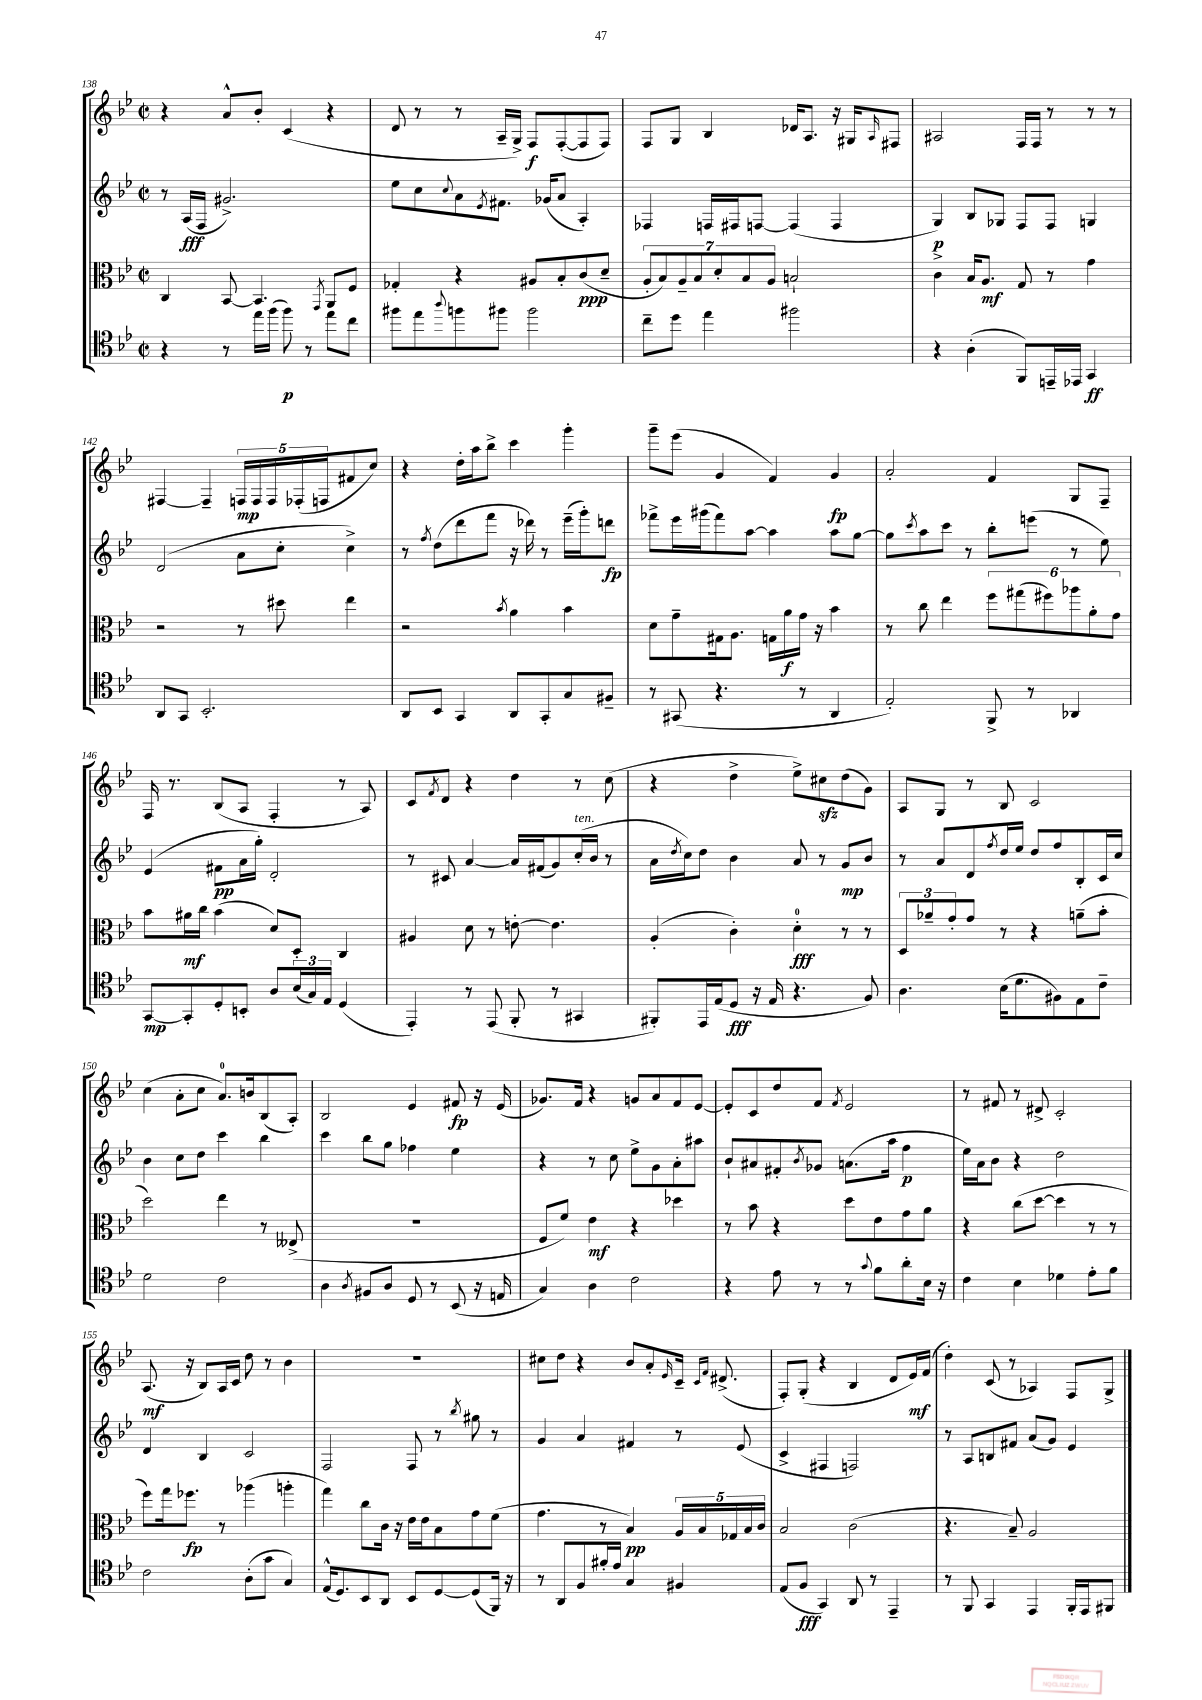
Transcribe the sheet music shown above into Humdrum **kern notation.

**kern	**dynam	**kern	**dynam	**kern	**dynam	**kern	**dynam
*part4	*part4	*part3	*part3	*part2	*part2	*part1	*part1
*staff4	*staff4	*staff3	*staff3	*staff2	*staff2	*staff1	*staff1
*clefC4	*	*clefC3	*	*clefG2	*	*clefG2	*
*k[b-e-]	*	*k[b-e-]	*	*k[b-e-]	*	*k[b-e-]	*
*M2/2	*	*M2/2	*	*M2/2	*	*M2/2	*
*met(c|)	*	*met(c|)	*	*met(c|)	*	*met(c|)	*
=138	=138	=138	=138	=138	=138	=138	=138
4r	.	4C/	.	8r	.	4r	.
.	.	.	.	(16A/LL	fff	.	.
.	.	.	.	16F/JJ	.	.	.
8r	.	[8BB-/	.	2.g#X^/)	.	8a^^/L	.
16ee-\LL	.	4.BB-/]	.	.	.	8b-'/J	.
(16ff\JJ	.	.	.	.	.	.	.
8ff\)	p	.	.	.	.	(4c/	.
8r	.	.	.	.	.	.	.
.	.	8qGG/	.	.	.	.	.
8ee-\L	.	8AA/L	.	.	.	4r	.
8cc\J	.	8F/J	.	.	.	.	.
=139	=139	=139	=139	=139	=139	=139	=139
8ff#X\L	.	4G-X'/	.	8ee-\L	.	8d/	.
8ee-\	.	.	.	8cc\	.	8r	.
8qqaa/	.	.	.	8qqcc/	.	.	.
8ffn\	.	4r	.	8a\	.	8r	.
.	.	.	.	8qe-/	.	.	.
8ff#X\J	.	.	.	8.f#X\J	.	16A~/LL	.
.	.	.	.	.	.	16G^/JJ)	.
2ff#\	.	8A#X/L	.	.	.	8F/L	f
.	.	.	.	(16g-X/KL	.	.	.
.	.	8B-'/	.	8a/J	.	([8F'/	.
.	.	(8c/	ppp	4A'/)	.	8F/]	.
.	.	8d~/J	.	.	.	8F/J)	.
=140	=140	=140	=140	=140	=140	=140	=140
8cc~\L	.	14A'/L	.	4F-X/	.	8F/L	.
.	.	14B-/)	.	.	.	.	.
8dd\J	.	.	.	.	.	8G/J	.
.	.	14A~/	.	.	.	.	.
.	.	14B-/	.	.	.	.	.
4ee-\	.	.	.	16Fn/LL	.	4B-/	.
.	.	14d'/	.	.	.	.	.
.	.	.	.	16F#X/J	.	.	.
.	.	14B-/	.	.	.	.	.
.	.	.	.	[8Fn/J	.	.	.
.	.	14A/J	.	.	.	.	.
2ff#X\	.	2Bn`/	.	(4F/]	.	16d-X/KL	.
.	.	.	.	.	.	8.A/J	.
.	.	.	.	4F/	.	16r	.
.	.	.	.	.	.	16G#X/KL	.
.	.	.	.	.	.	16qqA/	.
.	.	.	.	.	.	8F#X/J	.
=141	=141	=141	=141	=141	=141	=141	=141
4r	.	4c^\	.	4G/)	p	2A#X/	.
(4A'\	.	16B-/KL	.	8B-/L	.	.	.
.	.	8.A/J	mf	.	.	.	.
.	.	.	.	8G-X/J	.	.	.
8FF/L)	.	8G/	.	8F/L	.	16F/LL	.
.	.	.	.	.	.	16F/JJ	.
16EEn~/L	.	8r	.	8F/J	.	8r	.
16EE-X/JJ	.	.	.	.	.	.	.
4GG/	ff	4g\	.	4Gn/	.	8r	.
.	.	.	.	.	.	8r	.
!!LO:LB:g=z
=142	=142	=142	=142	=142	=142	=142	=142
8AA/L	.	2r	.	(2d/	.	[4F#X/	.
8GG/J	.	.	.	.	.	.	.
2.BB-'/	.	.	.	.	.	4F#~/]	.
.	.	8r	.	8a\L	.	20Fn/LL	mp
.	.	.	.	.	.	20F/	.
.	.	.	.	.	.	20F/	.
.	.	8dd#X\	.	8cc'\J	.	.	.
.	.	.	.	.	.	(20F-X'/	.
.	.	.	.	.	.	20Fn/J	.
.	.	4ee-\	.	4cc^\)	.	8f#X/	.
.	.	.	.	.	.	8cc/J)	.
=143	=143	=143	=143	=143	=143	=143	=143
8AA/L	.	2r	.	8r	.	4r	.
.	.	.	.	8qff/	.	.	.
8BB-/J	.	.	.	(8dd\L	.	.	.
4GG/	.	.	.	8ddd\	.	16dd'\LL	.
.	.	.	.	.	.	16aa\J	.
.	.	.	.	8fff\J	.	8bb-^\J	.
.	.	8qb-/	.	.	.	.	.
8AA/L	.	4a\	.	16r	.	4ccc\	.
.	.	.	.	16ddd-X\)	.	.	.
8GG'/	.	.	.	8r	.	.	.
8G/	.	4b-\	.	(16eee-~\LL	.	4ggg'\	.
.	.	.	.	16ggg'\J)	.	.	.
8F#X~/J	.	.	.	8dddn\J	fp	.	.
=144	=144	=144	=144	=144	=144	=144	=144
8r	.	8d\L	.	8fff-X^\L	.	8ggg~\L	.
(8GG#X/	.	8g~\	.	16eee-\L	.	(8eee-\J	.
.	.	.	.	(16ggg#X\J	.	.	.
4.r	.	16G#X\k	.	8fff-\)	.	4g/	.
.	.	8.A\J	.	.	.	.	.
.	.	.	.	[8aa\J	.	.	.
.	.	16Gn\LL	.	4aa\]	.	4f/)	.
.	.	16a\	f	.	.	.	.
8r	.	16g\JJ	.	.	.	.	.
.	.	16r	.	.	.	.	.
4AA/	.	4b-\	.	8aa\L	.	4g/	fp
.	.	.	.	[8gg\J	.	.	.
=145	=145	=145	=145	=145	=145	=145	=145
2E-'/)	.	8r	.	8gg\L]	.	2a'/	.
.	.	.	.	8qccc/	.	.	.
.	.	8cc\	.	8aa\	.	.	.
.	.	4ee-\	.	8ccc\J	.	.	.
.	.	.	.	8r	.	.	.
8FF^/	.	12ff\L	.	8bb-'\L	.	4f/	.
.	.	(12gg#X\	.	.	.	.	.
8r	.	.	.	(8eeen\J	.	.	.
.	.	12ff#X\)	.	.	.	.	.
4AA-X/	.	12aa-X\	.	8r	.	8G/L	.
.	.	12a'\	.	.	.	.	.
.	.	.	.	8ee-\)	.	8F~/J	.
.	.	12g\J	.	.	.	.	.
!!LO:LB:g=z
=146	=146	=146	=146	=146	=146	=146	=146
[8GG/L	mp	8b-\L	.	(4e-/	.	16F/	.
.	.	.	.	.	.	8.r	.
8GG'/]	.	16a#X\L	mf	.	.	.	.
.	.	16cc\JJ	.	.	.	.	.
8D'/	.	(4b-\	.	8f#X\L	pp	(8B-/L	.
8BBn'/J	.	.	.	16a\L	.	8A/J	.
.	.	.	.	16gg'\JJ)	.	.	.
8A/L	.	8d/L)	.	2d'/	.	4F'/	.
(24B-/L	.	8D'/J	.	.	.	.	.
24G/)	.	.	.	.	.	.	.
24E-/JJ	.	.	.	.	.	.	.
(4D/	.	4C/	.	.	.	8r	.
.	.	.	.	.	.	8A/)	.
=147	=147	=147	=147	=147	=147	=147	=147
4EE-'/)	.	4A#X/	.	8r	.	8c/L	.
.	.	.	.	.	.	8qf/	.
.	.	.	.	8c#X/	.	8d/J	.
8r	.	8d\	.	[4a/	.	4r	.
(8EE-/	.	8r	.	.	.	.	.
8FF'/	.	[8en'\	.	16a/LL]	.	4dd\	.
.	.	.	.	(16f#X/J	.	.	.
8r	.	4.e\]	.	8g/)	.	.	.
!	!	!	!	!LO:TX:a:i:t=ten.	!	!	!
4GG#X/	.	.	.	(16cc'/L	.	8r	.
.	.	.	.	16b-/JJ	.	.	.
.	.	.	.	8r	.	(8cc\	.
=148	=148	=148	=148	=148	=148	=148	=148
8FF#X'/L)	.	(4A'/	.	16a\LL	.	4r	.
.	.	.	.	8qdd/	.	.	.
.	.	.	.	16cc\J)	.	.	.
16EE-/L	.	.	.	8dd\J	.	.	.
(16E-/J	.	.	.	.	.	.	.
8D/J	fff	4c'\)	.	4b-\	.	4dd^\	.
16r	.	.	.	.	.	.	.
16E-/	.	.	.	.	.	.	.
4.r	.	4d'\	fff	8a/	.	8ee-^\L)	.
.	.	.	.	8r	.	8cc#Xzz\	.
.	.	8r	.	8g/L	mp	(8dd\	.
8F/)	.	8r	.	8b-/J	.	8g\J)	.
=149	=149	=149	=149	=149	=149	=149	=149
4.A\	.	12D/L	.	8r	.	8A/L	.
.	.	12a-X~/	.	.	.	.	.
.	.	.	.	8a/L	.	8G/J	.
.	.	12g'/	.	.	.	.	.
.	.	8g/J	.	8d/	.	8r	.
.	.	.	.	8qff/	.	.	.
(16B-\KL	.	8r	.	16dd/L	.	8B-/	.
8.d\	.	.	.	16ee-/JJ	.	.	.
.	.	4r	.	8dd/L	.	2c/	.
8F#X\)	.	.	.	8ff/	.	.	.
8E-\	.	(8an~\L	.	8B-'/	.	.	.
8c~\J	.	8b-'\J	.	16c/L	.	.	.
.	.	.	.	16cc/JJ	.	.	.
!!LO:LB:g=z
=150	=150	=150	=150	=150	=150	=150	=150
2d\	.	2dd\)	.	4b-\	.	(4cc\	.
.	.	.	.	8cc\L	.	8a'\L	.
.	.	.	.	8dd\J	.	8cc\J	.
2c\	.	4ee-\	.	4ccc\	.	8.a/L)	.
.	.	.	.	.	.	16bn/k	.
.	.	8r	.	4bb-\	.	(8B-/	.
.	.	(8E--X^/	.	.	.	8A'/J)	.
=151	=151	=151	=151	=151	=151	=151	=151
4A\	.	1r	.	4ccc\	.	2B-/	.
8qA/	.	.	.	.	.	.	.
8F#X/L	.	.	.	8bb-\L	.	.	.
8A/J	.	.	.	8gg\J	.	.	.
8D/	.	.	.	4ff-X\	.	4e-/	.
8r	.	.	.	.	.	.	.
(8BB-/	.	.	.	4ee-\	.	8f#X/	fp
16r	.	.	.	.	.	16r	.
16En/	.	.	.	.	.	(16e-/	.
=152	=152	=152	=152	=152	=152	=152	=152
4G/)	.	8F/L	.	4r	.	8.g-X/L)	.
.	.	8f/J)	.	.	.	.	.
.	.	.	.	.	.	16f/Jk	.
4A\	.	4e-\	mf	8r	.	4r	.
.	.	.	.	8cc\	.	.	.
2c\	.	4r	.	8ee-^\L	.	8gn/L	.
.	.	.	.	8g\	.	8a/	.
.	.	4dd-X\	.	8a'\	.	8f/	.
.	.	.	.	8aa#X\J	.	[8e-/J	.
=153	=153	=153	=153	=153	=153	=153	=153
4r	.	8r	.	8b-`/L	.	8e-'/L]	.
.	.	8b-\	.	8a#X/	.	8c/	.
8e-\	.	4r	.	8f#X'/	.	8dd/	.
.	.	.	.	8qb-/	.	.	.
8r	.	.	.	8g-X/J	.	8f/J	.
.	.	.	.	.	.	8qf/	.
8r	.	8dd\L	.	(8.an\L	.	2e-/	.
8qqg/	.	.	.	.	.	.	.
8f\L	.	8e-\	.	.	.	.	.
.	.	.	.	16aa\Jk	.	.	.
8a'\	.	8g\	.	4ff\	p	.	.
16B-\Jk	.	8a\J	.	.	.	.	.
16r	.	.	.	.	.	.	.
=154	=154	=154	=154	=154	=154	=154	=154
4c\	.	4r	.	16ee-\LL)	.	8r	.
.	.	.	.	16a\J	.	.	.
.	.	.	.	8b-\J	.	8f#X/	.
4B-\	.	(8cc\L	.	4r	.	8r	.
.	.	[8dd\J	.	.	.	8d#X^/	.
4d-X\	.	4dd\]	.	2dd\	.	2c'/	.
8e-'\L	.	8r	.	.	.	.	.
8f\J	.	8r	.	.	.	.	.
!!LO:LB:g=z
=155	=155	=155	=155	=155	=155	=155	=155
2c\	.	8ff\L)	.	4d/	.	(8.A/	mf
.	.	16gg\k	.	.	.	.	.
.	.	8.ff-X\J	fp	.	.	16r	.
.	.	.	.	4B-/	.	8B-/L)	.
.	.	8r	.	.	.	16A/L	.
.	.	.	.	.	.	16c/JJ	.
(8A'\L	.	(4aa-X\	.	2c/	.	8dd\	.
8g\J	.	.	.	.	.	8r	.
4G/)	.	4aan'\	.	.	.	4b-\	.
=156	=156	=156	=156	=156	=156	=156	=156
(16E-^^/KL	.	4gg\)	.	2F/	.	1r	.
8.D/)	.	.	.	.	.	.	.
8BB-/	.	8cc\L	.	.	.	.	.
8AA/J	.	16c\Jk	.	.	.	.	.
.	.	16r	.	.	.	.	.
8BB-/L	.	16e-\LL	.	8F/	.	.	.
.	.	16e-\J	.	.	.	.	.
[8D/	.	8B-\	.	8r	.	.	.
.	.	.	.	8qbb-/	.	.	.
(8D/]	.	8g\	.	8gg#X\	.	.	.
16FF/Jk)	.	(8f\J	.	8r	.	.	.
16r	.	.	.	.	.	.	.
=157	=157	=157	=157	=157	=157	=157	=157
8r	.	4.g\	.	4g/	.	8cc#X\L	.
8AA/L	.	.	.	.	.	8dd\J	.
8F/	.	.	.	4a/	.	4r	.
16f#X'/L	.	8r	.	.	.	.	.
16e-/JJ	.	.	.	.	.	.	.
4G/	.	4B-/)	pp	4f#X/	.	8b-/L	.
.	.	.	.	.	.	8a'/	.
.	.	.	.	.	.	16qqe-/	.
4F#X/	.	20A/LL	.	8r	.	16c~/Jk	.
.	.	20B-/	.	.	.	.	.
.	.	.	.	.	.	16qqc/LL	.
.	.	.	.	.	.	16qqf/JJ	.
.	.	.	.	.	.	(8.d#X^/	.
.	.	20G-X/	.	.	.	.	.
.	.	.	.	(8e-/	.	.	.
.	.	20B-/	.	.	.	.	.
.	.	20c/JJ	.	.	.	.	.
=158	=158	=158	=158	=158	=158	=158	=158
(8E-/L	.	2B-/	.	4c^/	.	8F'/L)	.
8F/J	fff	.	.	.	.	(8G'/J	.
4GG/)	.	.	.	4F#X/	.	4r	.
8AA/	.	(2c\	.	2Fn/)	.	4B-/	.
8r	.	.	.	.	.	.	.
4EE-~/	.	.	.	.	.	8d/L	.
.	.	.	.	.	.	16e-/L)	mf
.	.	.	.	.	.	(16f/JJ	.
=159	=159	=159	=159	=159	=159	=159	=159
8r	.	4.r	.	8r	.	4dd'\)	.
8FF/	.	.	.	8A/L	.	.	.
4GG/	.	.	.	8Bn/	.	(8c/	.
.	.	8B-~/)	.	8f#X/J	.	8r	.
4EE-/	.	2A/	.	(8a/L	.	4A-X/)	.
.	.	.	.	8g/J)	.	.	.
16FF'/LL	.	.	.	4e-/	.	8F/L	.
16EE-/J	.	.	.	.	.	.	.
8FF#X/J	.	.	.	.	.	8G^/J	.
==	==	==	==	==	==	==	==
*-	*-	*-	*-	*-	*-	*-	*-
